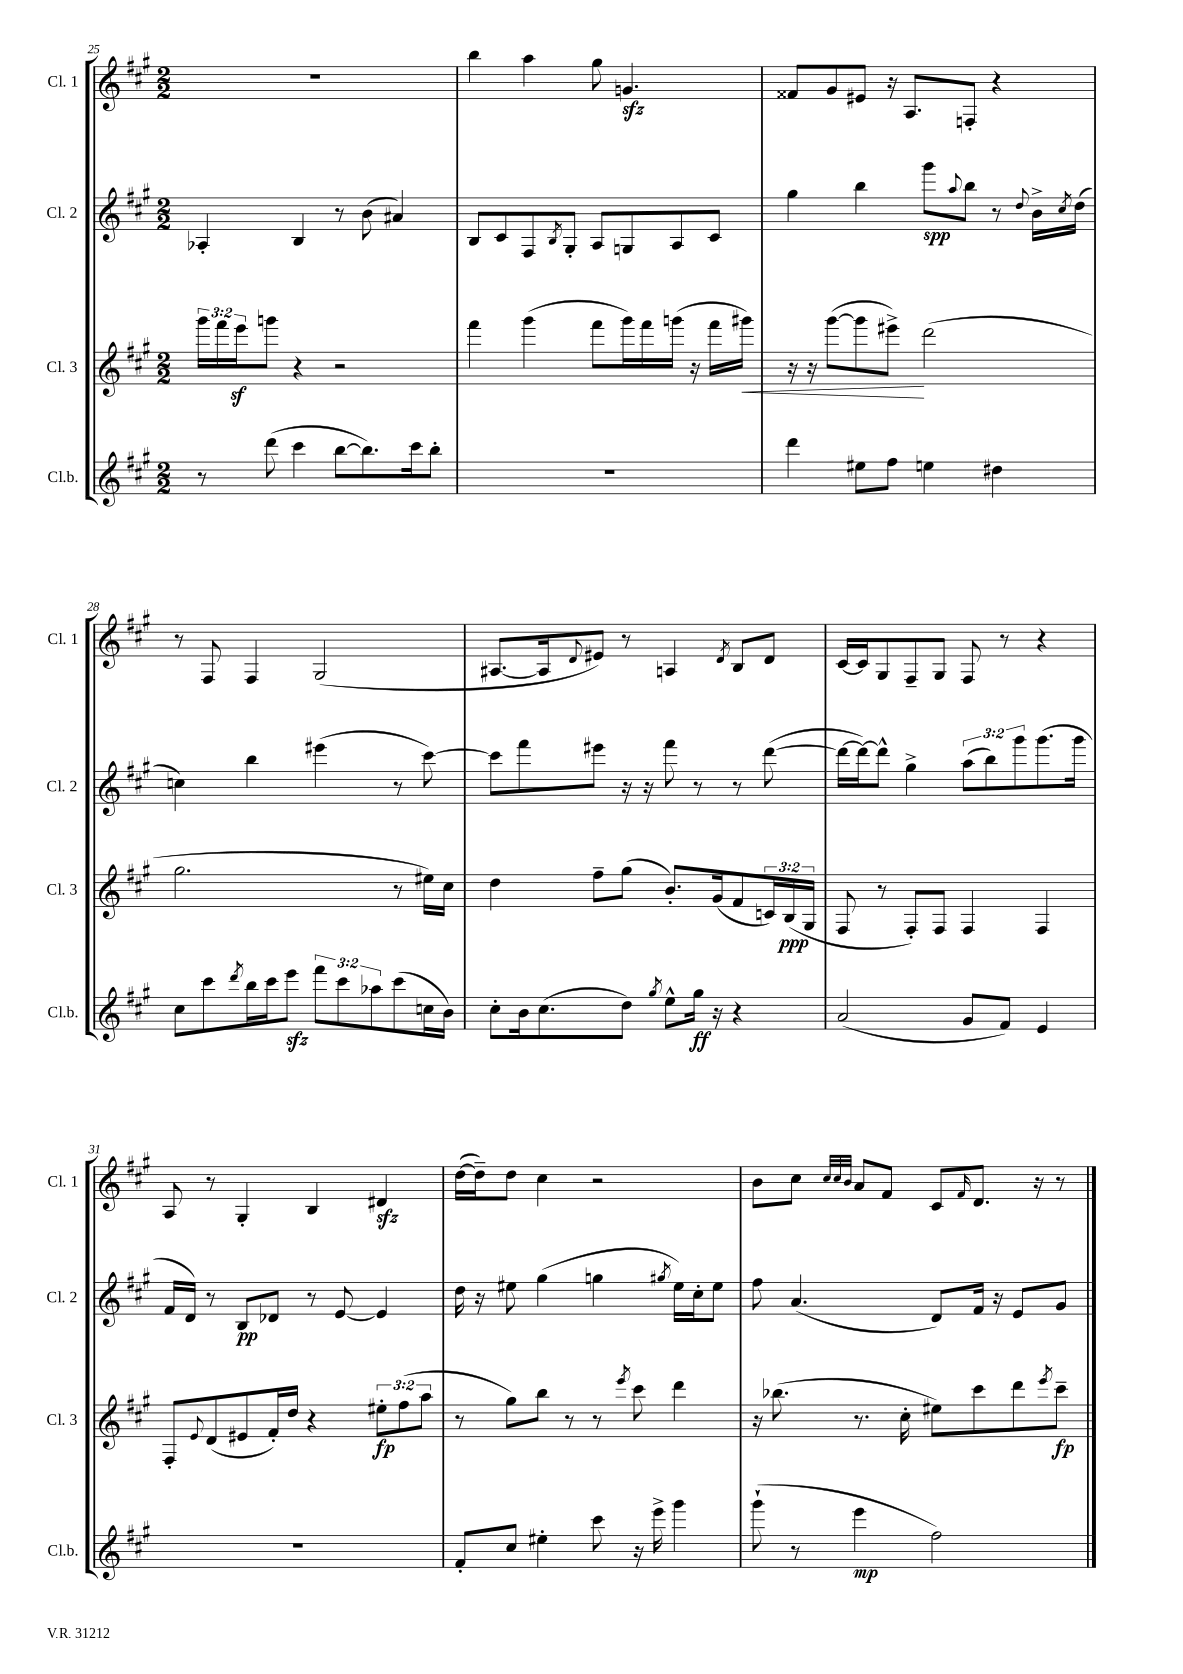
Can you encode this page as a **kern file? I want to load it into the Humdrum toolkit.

**kern	**dynam	**kern	**dynam	**kern	**dynam	**kern
*part4	*part4	*part3	*part3	*part2	*part2	*part1
*staff4	*staff4	*staff3	*staff3	*staff2	*staff2	*staff1
*I"Cl.b.	*	*I"Cl. 3	*	*I"Cl. 2	*	*I"Cl. 1
*I'Cl.b.	*	*I'Cl. 3	*	*I'Cl. 2	*	*I'Cl. 1
*clefG2	*	*clefG2	*	*clefG2	*	*clefG2
*k[f#c#g#]	*	*k[f#c#g#]	*	*k[f#c#g#]	*	*k[f#c#g#]
*M2/2	*	*M2/2	*	*M2/2	*	*M2/2
=25	=25	=25	=25	=25	=25	=25
8r	.	24ggg#\LL	.	4A-X'/	.	1r
.	.	24fff#\	.	.	.	.
.	.	24eeez\J	.	.	.	.
(8ddd\	.	8gggn\J	.	.	.	.
4ccc#\	.	4r	.	4B/	.	.
[8bb\L	.	2r	.	8r	.	.
8.bb\])	.	.	.	(8b\	.	.
.	.	.	.	4a#X/)	.	.
16ccc#\k	.	.	.	.	.	.
8bb'\J	.	.	.	.	.	.
=26	=26	=26	=26	=26	=26	=26
1r	.	4fff#\	.	8B/L	.	4bb\
.	.	.	.	8c#/	.	.
.	.	(4ggg#\	.	8F#/	.	4aa\
.	.	.	.	8qB/	.	.
.	.	.	.	8G#'/J	.	.
.	.	8fff#\L	.	8A/L	.	8gg#\
.	.	16ggg#\L)	.	8Gn/	.	4.gnzz/
.	.	16fff#\	.	.	.	.
.	.	(16gggn\JJ	.	8A/	.	.
.	.	16r	.	.	.	.
.	.	16fff#\LL	.	8c#/J	.	.
!	!	!	!LO:HP:b	!	!	!
.	.	16ggg#X\JJ)	<	.	.	.
=27	=27	=27	=27	=27	=27	=27
4ddd\	.	16r	.	4gg#\	.	8f##X/L
.	.	16r	.	.	.	.
.	.	([8ggg#\L	.	.	.	8g#/
8ee#X\L	.	8ggg#\]	.	4bb\	.	8e#X/J
8ff#\J	.	8eee#X^\J)	.	.	.	16r
.	.	.	.	.	.	8.A/L
4een\	.	(2ddd\	[	8ggg#\L	spp	.
.	.	.	.	8qqaa/	.	.
.	.	.	.	8bb\J	.	8Fn'/J
4dd#X\	.	.	.	8r	.	4r
.	.	.	.	8qqdd/	.	.
.	.	.	.	16b^\LL	.	.
.	.	.	.	8qcc#/	.	.
.	.	.	.	(16dd\JJ	.	.
!!LO:LB:g=z
=28	=28	=28	=28	=28	=28	=28
8cc#\L	.	2.gg#\	.	4ccn\)	.	8r
8ccc#\	.	.	.	.	.	8F#/
8qddd/	.	.	.	.	.	.
16bb\L	.	.	.	4bb\	.	4F#/
16ccc#\J	.	.	.	.	.	.
8eeezz\J	.	.	.	.	.	.
12fff#\L	.	.	.	(4eee#X\	.	(2G#/
12ccc#\	.	.	.	.	.	.
12aa-X\	.	.	.	.	.	.
(8ccc#\	.	8r	.	8r	.	.
16ccn\L	.	16ee#X\LL)	.	[8ccc#\)	.	.
16b\JJ)	.	16cc#\JJ	.	.	.	.
=29	=29	=29	=29	=29	=29	=29
8cc#'\L	.	4dd\	.	8ccc#\L]	.	[8.A#X/L
16b\k	.	.	.	8fff#\	.	.
(8.cc#\	.	.	.	.	.	16A#/k]
.	.	.	.	.	.	8qqd/
.	.	8ff#~\L	.	8eee#X\J	.	8e#X/J)
8dd\J)	.	(8gg#\J	.	16r	.	8r
.	.	.	.	16r	.	.
8qgg#/	.	.	.	.	.	.
8ee^^\L	.	8.b'/L)	.	8fff#\	.	4An/
16gg#\Jk	ff	.	.	8r	.	.
16r	.	(16g#/k	.	.	.	.
.	.	.	.	.	.	8qd/
4r	.	8f#/	.	8r	.	8B/L
.	.	24cn/L)	.	([8ddd\	.	8d/J
.	.	(24B/	ppp	.	.	.
.	.	24G#/JJ	.	.	.	.
=30	=30	=30	=30	=30	=30	=30
(2a/	.	8F#/	.	16ddd\LL_	.	[16c#/LL
.	.	.	.	16ddd\J_)	.	16c#/J]
.	.	8r	.	8ddd^^\J]	.	8G#/
.	.	8F#'/L)	.	4gg#^\	.	8F#~/
.	.	8F#/J	.	.	.	8G#/J
8g#/L	.	4F#/	.	(12aa\L	.	8F#/
.	.	.	.	12bb\)	.	.
8f#/J)	.	.	.	.	.	8r
.	.	.	.	12ggg#\	.	.
4e/	.	4F#/	.	(8.ggg#\	.	4r
.	.	.	.	16ggg#\Jk	.	.
!!LO:LB:g=z
=31	=31	=31	=31	=31	=31	=31
1r	.	8F#'/L	.	16f#/LL	.	8A/
.	.	.	.	16d/JJ)	.	.
.	.	8qqe/	.	.	.	.
.	.	(8d/	.	8r	.	8r
.	.	8e#X/	.	8B/L	pp	4G#'/
.	.	16f#'/L)	.	8d-X/J	.	.
.	.	16dd/JJ	.	.	.	.
.	.	4r	.	8r	.	4B/
.	.	.	.	[8e/	.	.
.	.	12ee#X'\L	fp	4e/]	.	4d#Xzz/
.	.	(12ff#\	.	.	.	.
.	.	12aa\J	.	.	.	.
=32	=32	=32	=32	=32	=32	=32
8f#'/L	.	8r	.	16dd\	.	([16dd\LL
.	.	.	.	16r	.	16dd~\J])
8cc#/J	.	8gg#\L)	.	8ee#X\	.	8dd\J
4ee#X'\	.	8bb\J	.	(4gg#\	.	4cc#\
.	.	8r	.	.	.	.
8ccc#\	.	8r	.	4ggn\	.	2r
.	.	8qeee/	.	.	.	.
16r	.	8ccc#\	.	.	.	.
16eee^\	.	.	.	.	.	.
.	.	.	.	8qgg#X/	.	.
4ggg#\	.	4ddd\	.	16ee#\LL)	.	.
.	.	.	.	16cc#'\J	.	.
.	.	.	.	8ee#\J	.	.
=33	=33	=33	=33	=33	=33	=33
(8ggg#`\	.	16r	.	8ff#\	.	8b\L
.	.	(8.bb-X\	.	.	.	.
8r	.	.	.	(4.a/	.	8cc#\J
.	.	.	.	.	.	32qqcc#/LLL
.	.	.	.	.	.	32qqcc#/
.	.	.	.	.	.	32qqb/JJJ
4eee\	mp	8.r	.	.	.	8a/L
.	.	.	.	.	.	8f#/J
.	.	16cc#'\	.	.	.	.
2ff#\)	.	8ee#X\L)	.	8d/L)	.	8c#/L
.	.	.	.	.	.	16qqf#/
.	.	8ccc#\	.	16f#/Jk	.	8.d/J
.	.	.	.	16r	.	.
.	.	8ddd\	.	8e/L	.	.
.	.	.	.	.	.	16r
.	.	8qeee/	.	.	.	.
.	.	8ccc#~\J	fp	8g#/J	.	8r
==	==	==	==	==	==	==
*-	*-	*-	*-	*-	*-	*-
